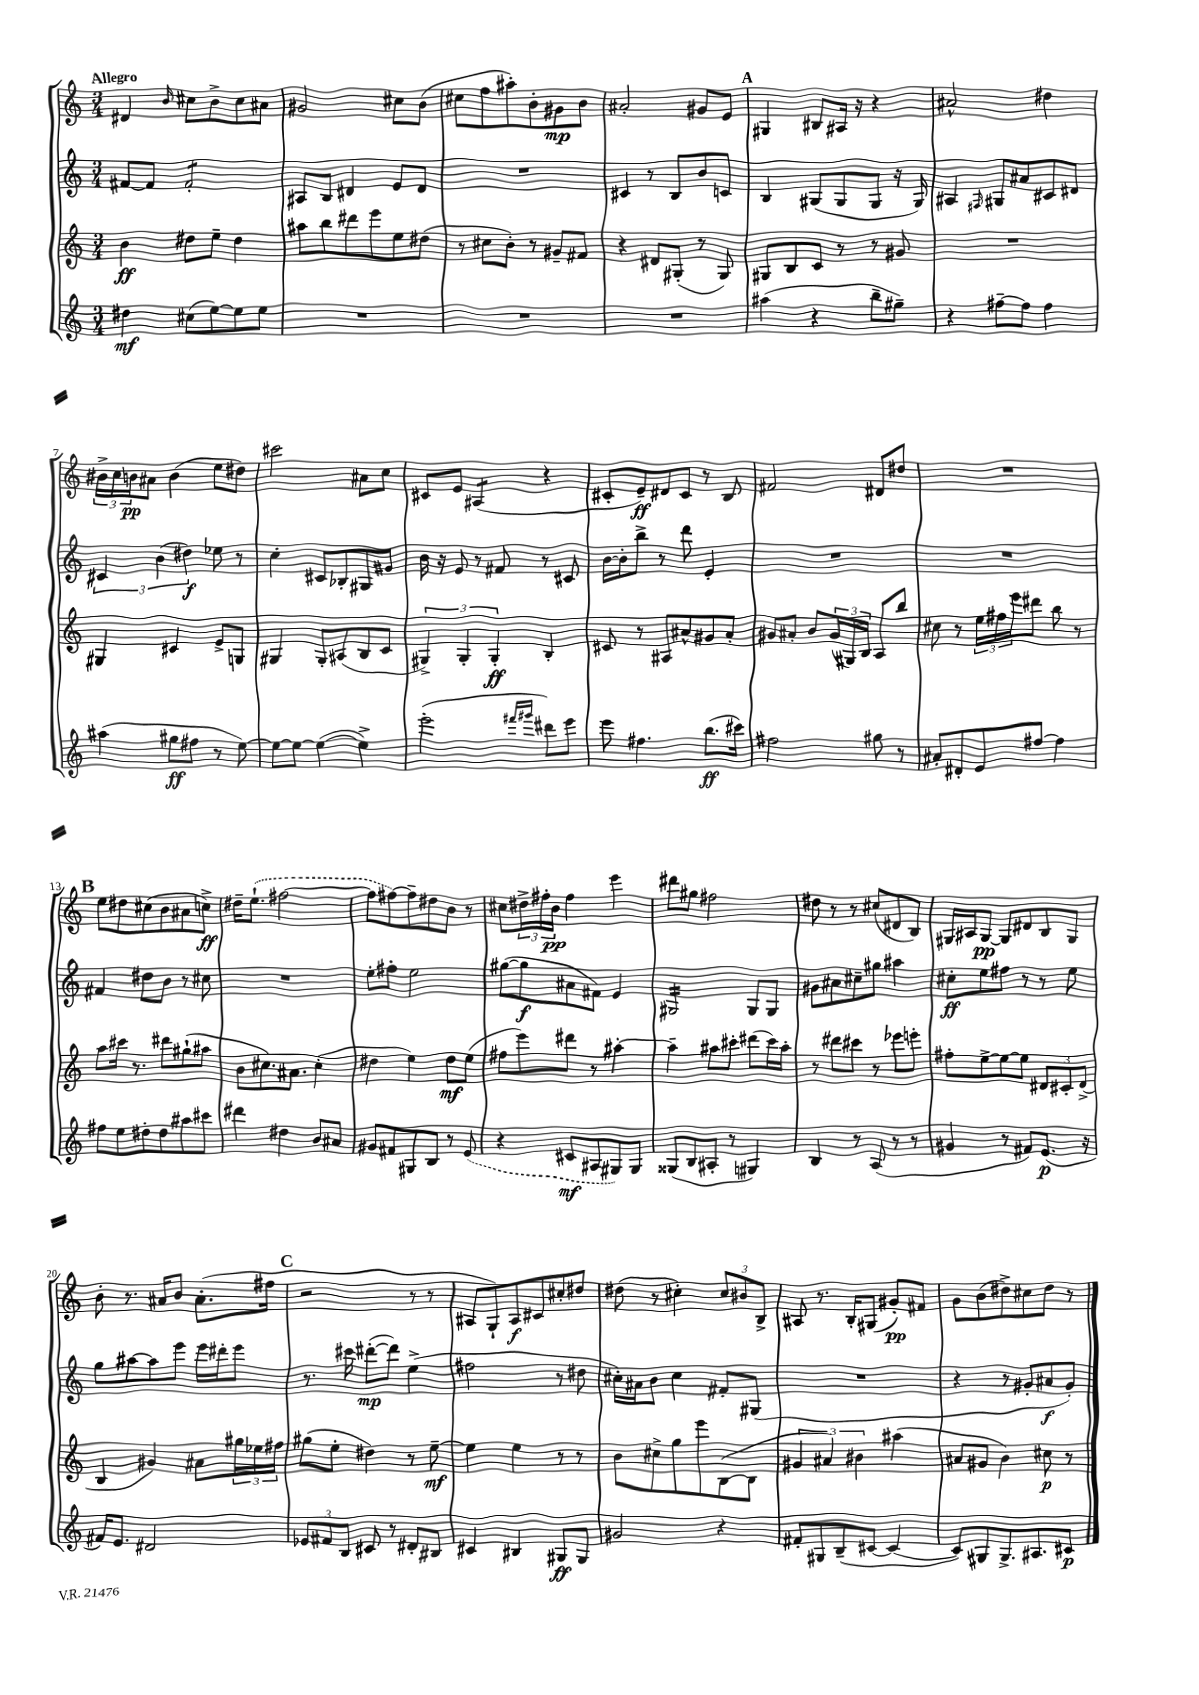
<<
\new StaffGroup <<
\new Staff = "s0" {
    \clef treble \key c \major \numericTimeSignature \time 3/4 \tempo "Allegro"
    dis'4 \grace { b'16 } cis''8 b'8-> cis''8 ais'8 |
    gis'2 cis''8 b'8( |
    cis''8 f''8 ais''8-.) b'8-. gis'8\mp b'8 |
    ais'2-. gis'8 e'8 |
    \mark \markup { \bold "A" } gis4 bis8 ais16 r16 r4 |
    ais'2-^ dis''4 |
    \tuplet 3/2 { bis'16-> c''16 b'16\pp } ais'8 b'4( e''8 dis''8) |
    cis'''2 ais'8 c''8 |
    cis'8 e'8 ais4:8( r4 |
    cis'8-. e'8--\ff) dis'8 cis'8 r8 b8 |
    fis'2 dis'8 dis''8 |
    R2. |
    \mark \markup { \bold "B" } e''8 dis''8 cis''8( b'8 ais'8 c''8->\ff) |
    dis''16-- \once \slurDashed e''8.-!( fis''2~ |
    fis''8 fis''8~) fis''8-- dis''8 b'8 r8 |
    cis''8 \tuplet 3/2 { dis''16-> fis''16-. b'16\pp } fis''4 e'''4 |
    dis'''8 gis''8 fis''2 |
    dis''8 r8 r8 cis''8( dis'8 b8) |
    gis16 ais16 gis8~\pp gis8 dis'8 b8 gis8 |
    b'8-. r8. ais'16 b'8 ais'8.-.( fis''16 |
    \mark \markup { \bold "C" } r2 r8 r8 |
    ais8 g8-!) ais8\f cis'8 cis''8-. dis''8 |
    dis''8( r8 cis''4-.) \tuplet 3/2 { cis''8 bis'8 b8-> } |
    ais8 r8. b16-. gis8( gis'8-.\pp) fis'8 |
    g'8 b'8( dis''8->) cis''8 dis''8 r8 \bar "|." |
}
\new Staff = "s1" {
    \clef treble \key c \major \numericTimeSignature \time 3/4
    fis'8~ fis'8 fis'2:8-. |
    ais8 b8 dis'4 e'8 dis'8 |
    R2. |
    cis'4 r8 b8 b'8 c'8 |
    \mark \markup { \bold "A" } b4 gis8( gis8 gis8 r16 gis16) |
    ais4 \grace { fis16 } gis8 ais'8 cis'8 dis'8 |
    \tuplet 3/2 { cis'4 b'4( dis''4\f) } ees''8 r8 |
    c''4-. cis'8 bes8-. gis8 gis'8 |
    b'16 r16 e'8 r8 fis'8 r8 cis'8 |
    b'16~ b'16-. b''8-> r8 d'''8 e'4-. |
    R2. |
    R2. |
    \mark \markup { \bold "B" } fis'4 dis''8 b'8 r8 cis''8 |
    R2. |
    e''8-. fis''8-. e''2 |
    gis''8~( gis''8\f ais'8 fis'8) e'4 |
    gis2:16 gis8 gis8 |
    gis'8 ais'8 cis''8-- gis''8 ais''4 |
    cis''8-.\ff e''8 fis''8 r8 r8 e''8 |
    g''8 ais''8~ ais''8 e'''8 e'''16 dis'''16-. e'''8 |
    \mark \markup { \bold "C" } r8. cis'''16 dis'''8~-.\mp( dis'''8) e''4->( |
    fis''2 r8 dis''8 |
    cis''16-.) ais'16 b'8 cis''4 fis'8-. gis8( |
    R2. |
    r4 r8 gis'8-. ais'8\f gis'8-.) \bar "|." |
}
\new Staff = "s2" {
    \clef treble \key c \major \numericTimeSignature \time 3/4
    b'4\ff dis''8 e''8-- dis''4 |
    ais''8 b''8 dis'''8 e'''8 e''8 dis''8( |
    r8 cis''8 b'8-.) r8 gis'8-- fis'8 |
    r4 dis'8 gis8-.( r8 gis8) |
    \mark \markup { \bold "A" } gis8 b8 c'8 r8 r8 gis'8 |
    R2. |
    gis4 cis'4 e'8-> g8 |
    gis4 gis8-. ais8( b8 c'8 |
    \tuplet 3/2 { gis4->) gis4-. gis4-.\ff } b4-. |
    cis'8 r8 ais8 ais'8-^ gis'8 ais'8-. |
    gis'8 ais'8-. b'8 \tuplet 3/2 { gis'16( gis16) b16 } a8 b''8 |
    cis''8 r8 \tuplet 3/2 { e''16 fis''16 e'''16 } dis'''8 b''8 r8 |
    \mark \markup { \bold "B" } a''8 cis'''16 r8. dis'''8 gis''8-!( ais''8 |
    b'8 cis''8.) ais'8. cis''4-.( |
    dis''4 e''4) dis''8\mf e''8( |
    fis''8 e'''8) dis'''8 r8 ais''4~-. |
    ais''4-- ais''8 cis'''8-. dis'''8( cis'''16) ais''16-. |
    r8 dis'''8 cis'''8 r8 ees'''8 e'''8-. |
    fis''8-. e''8~-> e''8~ e''8 \tuplet 3/2 { dis'8 cis'8-. dis'8->( } |
    b4 gis'4) ais'8 \tuplet 3/2 { gis''16 ees''16 fis''16 } |
    \mark \markup { \bold "C" } gis''8( e''8-. dis''4) r8 e''8~--\mf |
    e''4 e''4 r8 r8 |
    b'8 cis''8-> g''8 e'''8 b8~( b8 |
    \tuplet 3/2 { gis'4 ais'4) bis'4 } ais''4( |
    ais'8 gis'8 b'4) cis''8\p r8 \bar "|." |
}
\new Staff = "s3" {
    \clef treble \key c \major \numericTimeSignature \time 3/4
    dis''4\mf cis''8( e''8~) e''8 e''8 |
    R2. |
    R2. |
    R2. |
    \mark \markup { \bold "A" } ais''4( r4 b''8-- gis''8--) |
    r4 fis''8~-- fis''8 fis''4 |
    ais''4( gis''8\ff fis''8 r8 e''8~) |
    e''8~ e''8~ e''4~( e''4->) |
    e'''2-.( \grace { fis'''16 gis'''16 } dis'''8) e'''8 |
    e'''8 fis''4. b''8.\ff( cis'''16) |
    fis''2 gis''8 r8 |
    ais'8-. dis'8-. e'8 fis''8~ fis''4 |
    \mark \markup { \bold "B" } fis''8 e''8 dis''8-. dis''8 ais''8 cis'''8 |
    dis'''4 dis''4 b'8 ais'8 |
    gis'8 fis'8 gis8 b8 r8 \once \slurDashed e'8( |
    r4 cis'8\mf ais8 gis8) gis8 |
    gisis8( b8 ais8-. r8 gis4) |
    b4 r8 a8( r8 r8 |
    gis'4 r8 fis'8) e'8.\p( r16 |
    fis'16) e'8. dis'2 |
    \mark \markup { \bold "C" } \tuplet 3/2 { ees'8 fis'8 b8 } cis'8 r8 dis'8-. bis8 |
    cis'4 bis4 gis8\ff gis8 |
    gis'2 r4 |
    fis'8-. gis8 b8--( cis'8~ cis'4~ |
    cis'8) gis8 gis8.-> ais8. cis'8\p \bar "|." |
}
>>
>>
